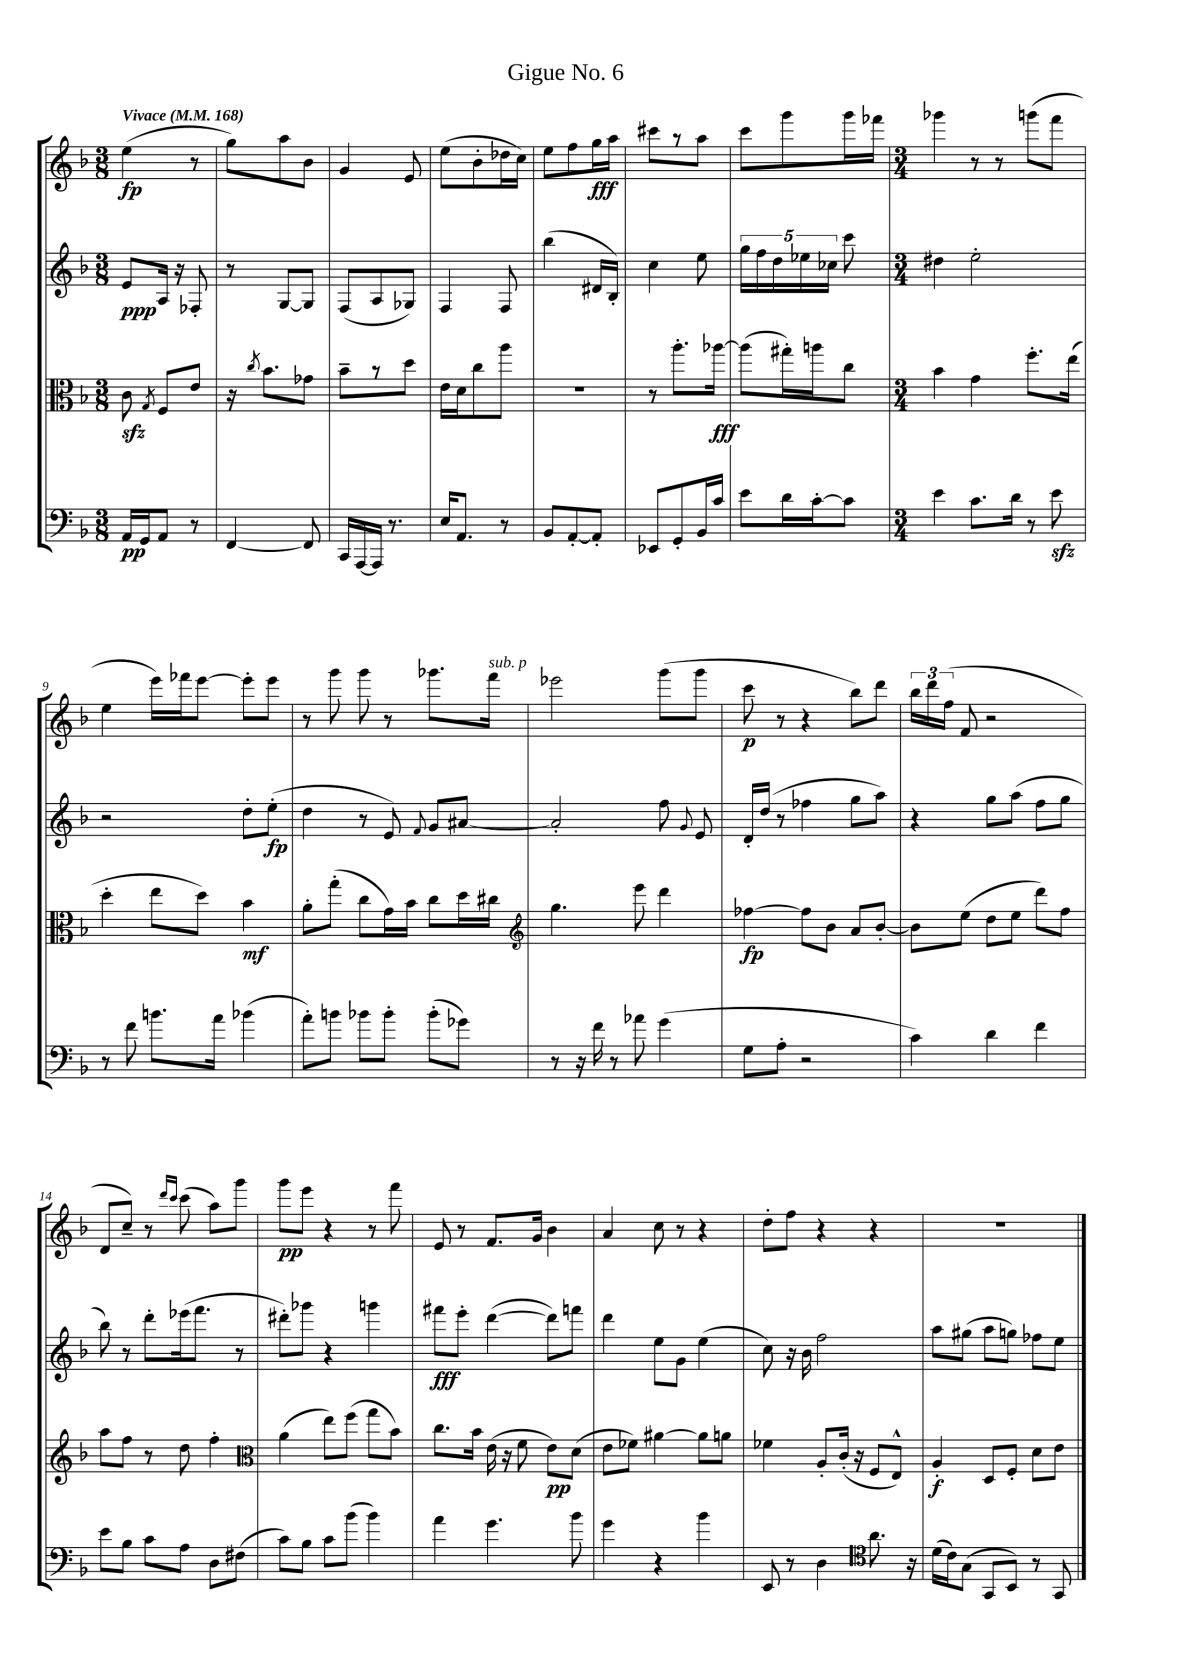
\header { title = "Gigue No. 6" }
<<
\new StaffGroup <<
\new Staff = "s0" {
    \clef treble \key f \major \numericTimeSignature \time 3/8 \tempo "Vivace" 4 = 168
    \autoBeamOff e''4\fp( r8 |
    g''8[) a''8 bes'8] |
    g'4 e'8 |
    e''8[( bes'8-. des''16 c''16]) |
    e''8[ f''8 g''16\fff a''16] |
    cis'''8[ r8 a''8] |
    c'''8[ g'''8 g'''16 fes'''16] |
    \numericTimeSignature \time 3/4 ges'''4 r8 r8 g'''8[( f'''8] |
    e''4 e'''16[) fes'''16 e'''8]~ e'''8[-. e'''8] |
    r8 g'''8 g'''8 r8 ges'''8.[ f'''16]^\markup { \italic "sub. p" } |
    ees'''2 g'''8[( g'''8] |
    c'''8\p r8 r4 bes''8[) d'''8] |
    \tuplet 3/2 { bes''16[ d'''16 f''16]( } f'8 r2 |
    d'8[ c''8]--) r8 \grace { d'''16[ c'''16] } c'''8( a''8[) g'''8] |
    g'''8[\pp e'''8] r4 r8 f'''8 |
    e'8 r8 f'8.[ g'16] bes'4 |
    a'4 c''8 r8 r4 |
    d''8[-. f''8] r4 r4 |
    R2. \bar "|." |
}
\new Staff = "s1" {
    \clef treble \key f \major \numericTimeSignature \time 3/8
    \autoBeamOff e'8[\ppp a16] r16 fes8-. |
    r8 g8[~ g8] |
    f8[( a8 ges8]) |
    f4 f8 |
    bes''4( dis'16[ bes16]-.) |
    c''4 e''8 |
    \tuplet 5/4 { g''16[ f''16 d''16 ees''16 ces''16] } c'''8 |
    \numericTimeSignature \time 3/4 dis''4 e''2-. |
    r2 d''8[-. e''8]-.\fp( |
    d''4 r8 e'8) \appoggiatura { f'8 } g'8[ ais'8]~ |
    ais'2-. f''8 \appoggiatura { g'8 } e'8 |
    d'16[-. d''16]( r8 fes''4 g''8[ a''8]) |
    r4 g''8[ a''8]( f''8[ g''8] |
    bes''8) r8 d'''8[-. ees'''16( f'''8.] r8 |
    dis'''8[-.) ges'''8] r4 g'''4 |
    fis'''8[\fff e'''8]-. d'''4~( d'''8[) f'''8] |
    d'''4 e''8[ g'8] e''4( |
    c''8) r16 bes'16 f''2 |
    a''8[ gis''8]( a''8[ g''8]) fes''8[ e''8] \bar "|." |
}
\new Staff = "s2" {
    \clef alto \key f \major \numericTimeSignature \time 3/8
    \autoBeamOff c'8\sfz \acciaccatura { g8 } f8[ e'8] |
    r16 \acciaccatura { c''8 } bes'8.[ ges'8] |
    bes'8[-- r8 d''8] |
    e'16[ d'16 c''8 a''8] |
    r4. |
    r8 a''8.[-. aes''16]~\fff |
    aes''8[( gis''16-.) a''16 c''8] |
    \numericTimeSignature \time 3/4 bes'4 g'4 f''8.[-. e''16]( |
    d''4-. e''8[ d''8]) bes'4\mf |
    a'8[-. g''8]-.( c''8[ g'16) bes'16] c''8[ d''16 cis''16] |
    \clef treble g''4. e'''8 d'''4 |
    fes''4~\fp fes''8[ bes'8] a'8[ bes'8]~-. |
    bes'8[ e''8]( d''8[ e''8] d'''8[) f''8] |
    a''8[ f''8] r8 d''8 f''4-. |
    \clef alto a'4( e''8[) f''8]( g''8[ bes'8]) |
    c''8.[ bes'16] e'16( r16 f'8 e'8[\pp) d'8]( |
    e'8[ fes'8]) ais'4~ ais'8[ a'8] |
    fes'4 a8[-. c'16]-.( r16 f8[ e8]-^) |
    a4-.\f d8[ f8]-. d'8[ e'8] \bar "|." |
}
\new Staff = "s3" {
    \clef bass \key f \major \numericTimeSignature \time 3/8
    \autoBeamOff a,16[\pp g,16 a,8] r8 |
    f,4~ f,8 |
    c,16[ a,,16~ a,,16] r8. |
    e16[ a,8.] r8 |
    bes,8[ a,8~-. a,8]-. |
    ees,8[ g,8-. bes,16 c'16] |
    e'8[ d'16 c'16~-. c'8] |
    \numericTimeSignature \time 3/4 e'4 c'8.[ d'16] r8 e'8\sfz |
    r8 f'8 b'8.[ a'16] bes'4( |
    a'8[-.) b'8] bes'8[ bes'8]-. bes'8[-.( ges'8]) |
    r8 r16 f'16 r8 aes'8 g'4( |
    g8[ a8]-. r2 |
    c'4) d'4 f'4 |
    e'8[ bes8] c'8[ a8] d8[ fis8]( |
    c'8[) bes8] c'8[ bes'8]( bes'4) |
    a'4 g'4. bes'8 |
    g'4 r4 bes'4 |
    e,8 r8 d4 \clef tenor a'8. r16 |
    d'16[( c'16) g8]( g,8[ bes,8]) r8 g,8 \bar "|." |
}
>>
>>
